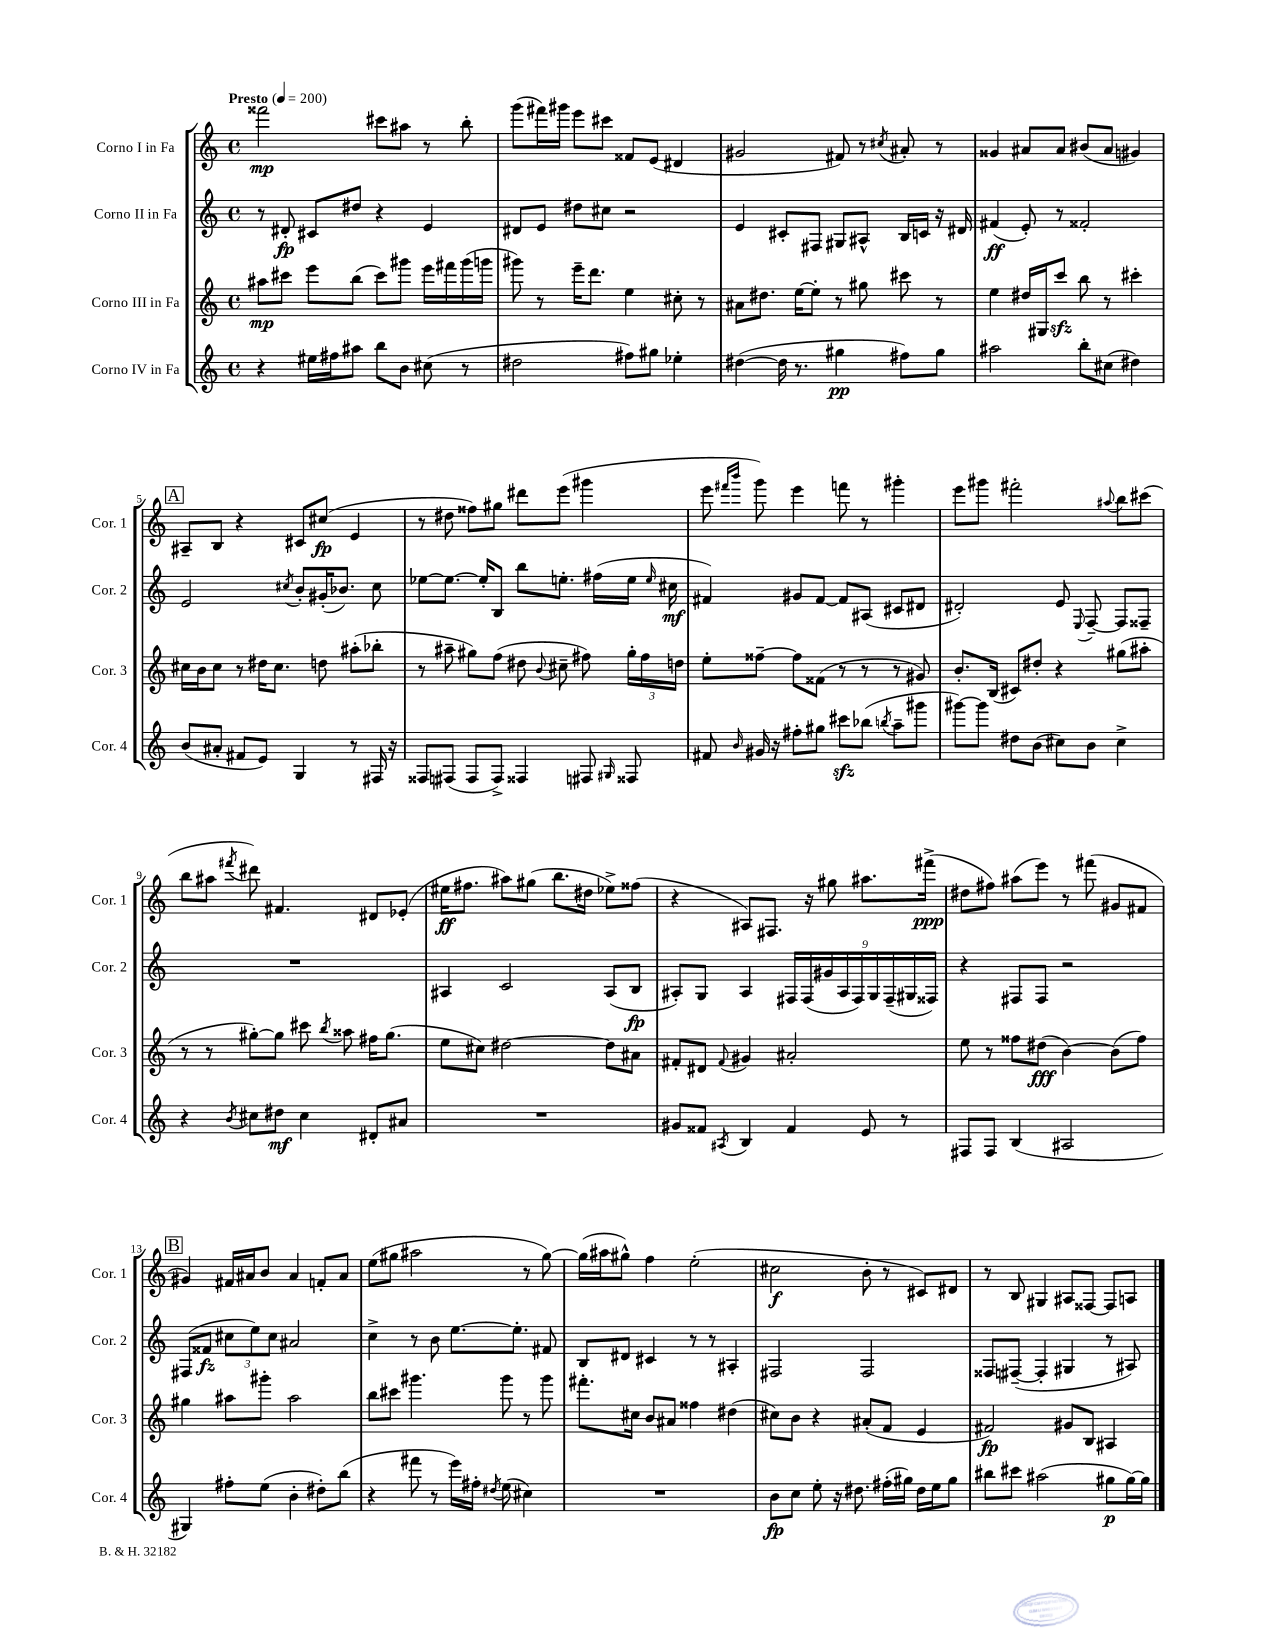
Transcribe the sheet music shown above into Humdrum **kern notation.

**kern	**dynam	**kern	**dynam	**kern	**dynam	**kern	**dynam
*part4	*part4	*part3	*part3	*part2	*part2	*part1	*part1
*staff4	*staff4	*staff3	*staff3	*staff2	*staff2	*staff1	*staff1
*I"Corno IV in Fa	*	*I"Corno III in Fa	*	*I"Corno II in Fa	*	*I"Corno I in Fa	*
*I'Cor. 4	*	*I'Cor. 3	*	*I'Cor. 2	*	*I'Cor. 1	*
*clefG2	*	*clefG2	*	*clefG2	*	*clefG2	*
*k[]	*	*k[]	*	*k[]	*	*k[]	*
*M4/4	*	*M4/4	*	*M4/4	*	*M4/4	*
*met(c)	*	*met(c)	*	*met(c)	*	*met(c)	*
*MM200	*	*MM200	*	*MM200	*	*MM200	*
=1	=1	=1	=1	=1	=1	=1	=1
!	!	!	!	!	!	!LO:TX:a:B:t=Presto	!
4r	.	8aa#X\L	mp	8r	.	2fff##X\	mp
.	.	8ccc#X\J	.	8d#X'/	fp	.	.
16ee#X\LL	.	8eee\L	.	8c#X/L	.	.	.
16ff#X\J	.	.	.	.	.	.	.
8aa#X\J	.	(8bb\J	.	8dd#X/J	.	.	.
8bb\L	.	8ccc#\L)	.	4r	.	8ccc#X\L	.
8b\J	.	8ggg#X\J	.	.	.	8aa#X\J	.
(8cc#X\	.	16eee\LL	.	4e/	.	8r	.
.	.	16fff#X\	.	.	.	.	.
8r	.	(16ggg#\	.	.	.	8bb'\	.
.	.	16gggn\JJ	.	.	.	.	.
=2	=2	=2	=2	=2	=2	=2	=2
2dd#X\	.	8ggg#X\)	.	8d#X/L	.	(8ggg\L	.
.	.	8r	.	8e/J	.	16fff#X\L)	.
.	.	.	.	.	.	16ggg#X\JJ	.
.	.	16eee~\KL	.	8dd#X\L	.	8eee\L	.
.	.	8.ddd\J	.	.	.	.	.
.	.	.	.	8cc#X\J	.	8ccc#X\J	.
8ff#X\L)	.	4ee\	.	2r	.	8f##X/L	.
8gg#X\J	.	.	.	.	.	(8e/J	.
4ee-X'\	.	8cc#X'\	.	.	.	4d#X/	.
.	.	8r	.	.	.	.	.
=3	=3	=3	=3	=3	=3	=3	=3
([4dd#X\	.	8a#X\L	.	4e/	.	2g#X/	.
.	.	8.dd#X\J	.	.	.	.	.
16dd#\]	.	.	.	8c#X'/L	.	.	.
8.r	.	[16ee\KL	.	.	.	.	.
.	.	8ee'\J]	.	8F#X/J	.	.	.
4gg#X\	pp	8r	.	8G#X/L	.	8f#X/)	.
.	.	8gg#X\	.	8A#X^^/J	.	8r	.
.	.	.	.	.	.	8qcc#X/	.
8ff#X\L)	.	8ccc#X\	.	16B/LL	.	8a#X'/	.
.	.	.	.	16cn/JJ	.	.	.
8gg#\J	.	8r	.	16r	.	8r	.
.	.	.	.	16d#X/	.	.	.
=4	=4	=4	=4	=4	=4	=4	=4
2aa#X\	.	4ee\	.	(4f#X/	ff	4g##X/	.
.	.	16dd#X/LL	.	8e'/)	.	8a#X/L	.
.	.	16G#X/J	.	.	.	.	.
.	.	8ccczz/J	.	8r	.	8a#/J	.
8bb'\L	.	8bb\	.	2f##X'/	.	(8b#X/L	.
(8cc#X\J	.	8r	.	.	.	8a#/J	.
4dd#X\)	.	4ccc#X'\	.	.	.	4g#X/)	.
!!LO:LB:g=z
!!LO:REH:place=s1:t=A
=5	=5	=5	=5	=5	=5	=5	=5
(8b/L	.	16cc#X\LL	.	2e/	.	8A#X~/L	.
.	.	16b\J	.	.	.	.	.
8a#X'/J	.	8cc#\J	.	.	.	8B/J	.
8f#X/L	.	8r	.	.	.	4r	.
8e/J)	.	16dd#X\KL	.	.	.	.	.
.	.	8.cc#\J	.	.	.	.	.
.	.	.	.	8qcc#X/	.	.	.
4G/	.	.	.	8b'/L	.	8c#X/L	.
.	.	8ddn\	.	(16g#X'/K	.	(8cc#X/J	fp
.	.	.	.	8.b-X/J)	.	.	.
8r	.	(8aa#X'\L	.	.	.	4e/	.
16F#X/	.	8bb-X'\J	.	8cc#\	.	.	.
16r	.	.	.	.	.	.	.
=6	=6	=6	=6	=6	=6	=6	=6
8F##X/L	.	8r	.	[8ee-X\L	.	8r	.
(8F#X/J	.	8aa#X~\	.	8.ee-\J_	.	8dd#X\	.
8F#/L	.	8gg#X\L)	.	.	.	8ff##X\L)	.
.	.	.	.	16ee-'/KL]	.	.	.
8F#^/J)	.	(8ff\J	.	8B/J	.	8gg#X\J	.
4F##X/	.	8dd#X\	.	8bb\L	.	8ddd#X\L	.
.	.	8qqb/	.	.	.	.	.
.	.	8cc#X~\	.	8.een'\J	.	(8eee\J	.
8F#X/	.	8ff#X\)	.	.	.	4ggg#X\	.
.	.	.	.	(16ff#X\LL	.	.	.
16qqG#X/	.	.	.	.	.	.	.
8F##X/	.	24gg#'\LL	.	16ee\JJ	.	.	.
.	.	24ff#\	.	.	.	.	.
.	.	.	.	16qqee/	.	.	.
.	.	.	.	16cc#X\	mf	.	.
.	.	24ddn\JJ	.	.	.	.	.
=7	=7	=7	=7	=7	=7	=7	=7
8f#X/	.	8ee'\L	.	4f#X/)	.	8eee\	.
.	.	.	.	.	.	16qqfff#X/LL	.
16qqb/	.	.	.	.	.	16qqbbb/JJ	.
16g#X/	.	[8ff##X~\J	.	.	.	8ggg\)	.
16r	.	.	.	.	.	.	.
8ff#X'\L	.	8ff##\L]	.	8g#X/L	.	4eee\	.
8gg#X\J	.	(8f##X\J	.	[8f#/J	.	.	.
8ccc#Xzz\L	.	8r	.	8f#/L]	.	8fffn\	.
(8bb-X\J	.	8r	.	(8A#X/J	.	8r	.
8qbbn/	.	.	.	.	.	.	.
8aa~\L	.	8r	.	8c#X/L	.	4ggg#X'\	.
8ggg#X\J	.	8g#X/)	.	8d#X/J	.	.	.
=8	=8	=8	=8	=8	=8	=8	=8
[8ggg#X\L)	.	8.b'/L	.	2d#X'/)	.	8eee\L	.
8ggg#\J]	.	.	.	.	.	8ggg#X\J	.
.	.	(16B/Jk	.	.	.	.	.
8dd#X\L	.	8c#X/L)	.	.	.	2fff#X'\	.
(8b\J	.	8dd#X'/J	.	.	.	.	.
8cc#X\L)	.	4r	.	8e/	.	.	.
.	.	.	.	8qqE/	.	.	.
8b\J	.	.	.	[8F~/	.	.	.
.	.	.	.	.	.	8qqaa#X/	.
4cc#^\	.	(8gg#X\L	.	8F/L]	.	8bb\L	.
.	.	8aa#X'\J	.	8F##X~/J	.	(8ccc#X\J	.
!!LO:LB:g=z
=9	=9	=9	=9	=9	=9	=9	=9
4r	.	8r	.	1r	.	8bb\L	.
.	.	8r	.	.	.	8aa#X\J	.
8qb/	.	.	.	.	.	8qfff#X/	.
8cc#X\L	.	[8gg#X'\L)	.	.	.	8ddd#X\)	.
8dd#X\J	mf	8gg#\J]	.	.	.	4.f#X/	.
4cc#\	.	8ccc#X\	.	.	.	.	.
.	.	8qbb/	.	.	.	.	.
.	.	8aa##X\	.	.	.	.	.
8d#X'/L	.	16ff#X\KL	.	.	.	8d#X/L	.
.	.	(8.gg#\J	.	.	.	.	.
8a#X/J	.	.	.	.	.	(8e-X'/J	.
=10	=10	=10	=10	=10	=10	=10	=10
1r	.	8ee\L	.	4A#X/	.	16ee#X\KL	ff
.	.	.	.	.	.	8.ff#X\J	.
.	.	8cc#X\J)	.	.	.	.	.
.	.	[2dd#X\	.	2c/	.	8aa#X\L)	.
.	.	.	.	.	.	(8gg#X\J	.
.	.	.	.	.	.	8.bb\L	.
.	.	.	.	.	.	16dd#X\Jk	.
.	.	8dd#\L]	.	(8A#/L	.	8ee-X^\L)	.
.	.	8a#X\J	.	8B/J	fp	(8ff##X\J	.
=11	=11	=11	=11	=11	=11	=11	=11
8g#X/L	.	8f#X'/L	.	8A#X'/L)	.	4r	.
8f##X/J	.	8d#X/J	.	8G/J	.	.	.
8qA#X/	.	8qqf#/	.	.	.	.	.
4B/	.	4g#X/	.	4A#/	.	8A#X/L)	.
.	.	.	.	.	.	8.F#X/J	.
4f##/	.	2a#X'/	.	18F#X/LL	.	.	.
.	.	.	.	(18F#/	.	.	.
.	.	.	.	.	.	16r	.
.	.	.	.	18g#X/	.	.	.
.	.	.	.	.	.	8gg#X\	.
.	.	.	.	18A#/	.	.	.
.	.	.	.	18F#/)	.	.	.
8e/	.	.	.	.	.	8.aa#X\L	.
.	.	.	.	18G/	.	.	.
.	.	.	.	(18F#~/	.	.	.
8r	.	.	.	.	.	.	.
.	.	.	.	18G#X/	.	.	.
.	.	.	.	.	.	(16fff#X^\Jk	ppp
.	.	.	.	18F##X/JJ)	.	.	.
=12	=12	=12	=12	=12	=12	=12	=12
8F#X/L	.	8ee\	.	4r	.	8dd#X\L	.
8F#/J	.	8r	.	.	.	8ff#X\J)	.
(4B/	.	8ff##X\L	.	8F#X/L	.	(8aa#X\L	.
.	.	(8dd#X\J	fff	8F#/J	.	8eee\J)	.
2A#X/	.	[4b\)	.	2r	.	8r	.
.	.	.	.	.	.	(8fff#X\	.
.	.	(8b\L]	.	.	.	8g#X/L	.
.	.	8ff##\J)	.	.	.	8f#X/J	.
!!LO:LB:g=z
!!LO:REH:place=s1:t=B
=13	=13	=13	=13	=13	=13	=13	=13
4G#X/)	.	4gg#X\	.	(8F#X/L	.	4g#X/)	.
.	.	.	.	8f##X/J	fz	.	.
8ff#X'\L	.	8aa#X\L	.	12cc#X\L	.	16f#X/LL	.
.	.	.	.	.	.	16a#X/J	.
.	.	.	.	12ee\)	.	.	.
(8ee\J	.	8ggg#X'\J	.	.	.	8b/J	.
.	.	.	.	12cc#\J	.	.	.
4b'\	.	2aa#\	.	2a#X/	.	4a#/	.
8dd#X'\L)	.	.	.	.	.	8fn'/L	.
(8bb\J	.	.	.	.	.	8a#/J	.
=14	=14	=14	=14	=14	=14	=14	=14
4r	.	8bb\L	.	4cc^\	.	(8ee\L	.
.	.	8ccc#X\J	.	.	.	8gg#X\J	.
8fff#X\	.	4.ggg#X\	.	8r	.	2aa#X\	.
8r	.	.	.	8b\	.	.	.
16eee\LL)	.	.	.	[8.ee\L	.	.	.
16ff#X'\JJ	.	.	.	.	.	.	.
8qdd#X/	.	.	.	.	.	.	.
(8ee\	.	8ggg#\	.	.	.	.	.
.	.	.	.	8.ee'\J]	.	.	.
4cc#X\)	.	8r	.	.	.	8r	.
.	.	8ggg#\	.	8f#X/	.	[8gg#\)	.
=15	=15	=15	=15	=15	=15	=15	=15
1r	.	8.fff#X'\L	.	8B/L	.	(16gg#\LL]	.
.	.	.	.	.	.	16aa#X\J	.
.	.	.	.	8d#X/J	.	8gg#X^^\J)	.
.	.	16cc#X\Jk	.	.	.	.	.
.	.	8b/L	.	4c#X/	.	4ff\	.
.	.	8a#X/J	.	.	.	.	.
.	.	4ff##X\	.	8r	.	(2ee'\	.
.	.	.	.	8r	.	.	.
.	.	(4dd#X\	.	4A#X'/	.	.	.
=16	=16	=16	=16	=16	=16	=16	=16
8b\L	fp	8cc#X\L)	.	2F#X/	.	2cc#X\	f
8cc\J	.	8b\J	.	.	.	.	.
8ee'\	.	4r	.	.	.	.	.
16r	.	.	.	.	.	.	.
8.dd#X\	.	.	.	.	.	.	.
.	.	(8a#X'/L	.	2F#/	.	8b'\	.
(16ff#X'\LL	.	8f/J	.	.	.	8r	.
16gg#X\JJ)	.	.	.	.	.	.	.
16dd#\LL	.	4e/	.	.	.	8c#X/L)	.
16ee\J	.	.	.	.	.	.	.
8gg#\J	.	.	.	.	.	8d#X/J	.
=17	=17	=17	=17	=17	=17	=17	=17
8bb#X\L	.	2f#X/)	fp	8F##X/L	.	8r	.
8ccc#X\J	.	.	.	([8F#X~/J	.	8B/	.
(2aa#X\	.	.	.	4F#'/]	.	4G#X/	.
.	.	8g#X/L	.	4G#X/	.	8A#X/L	.
.	.	8B/J	.	.	.	[8F##X/J	.
8gg#X\L	p	4A#X/	.	8r	.	8F##/L]	.
[16gg#\L)	.	.	.	8A#X/)	.	8An/J	.
16gg#\JJ]	.	.	.	.	.	.	.
==	==	==	==	==	==	==	==
*-	*-	*-	*-	*-	*-	*-	*-
